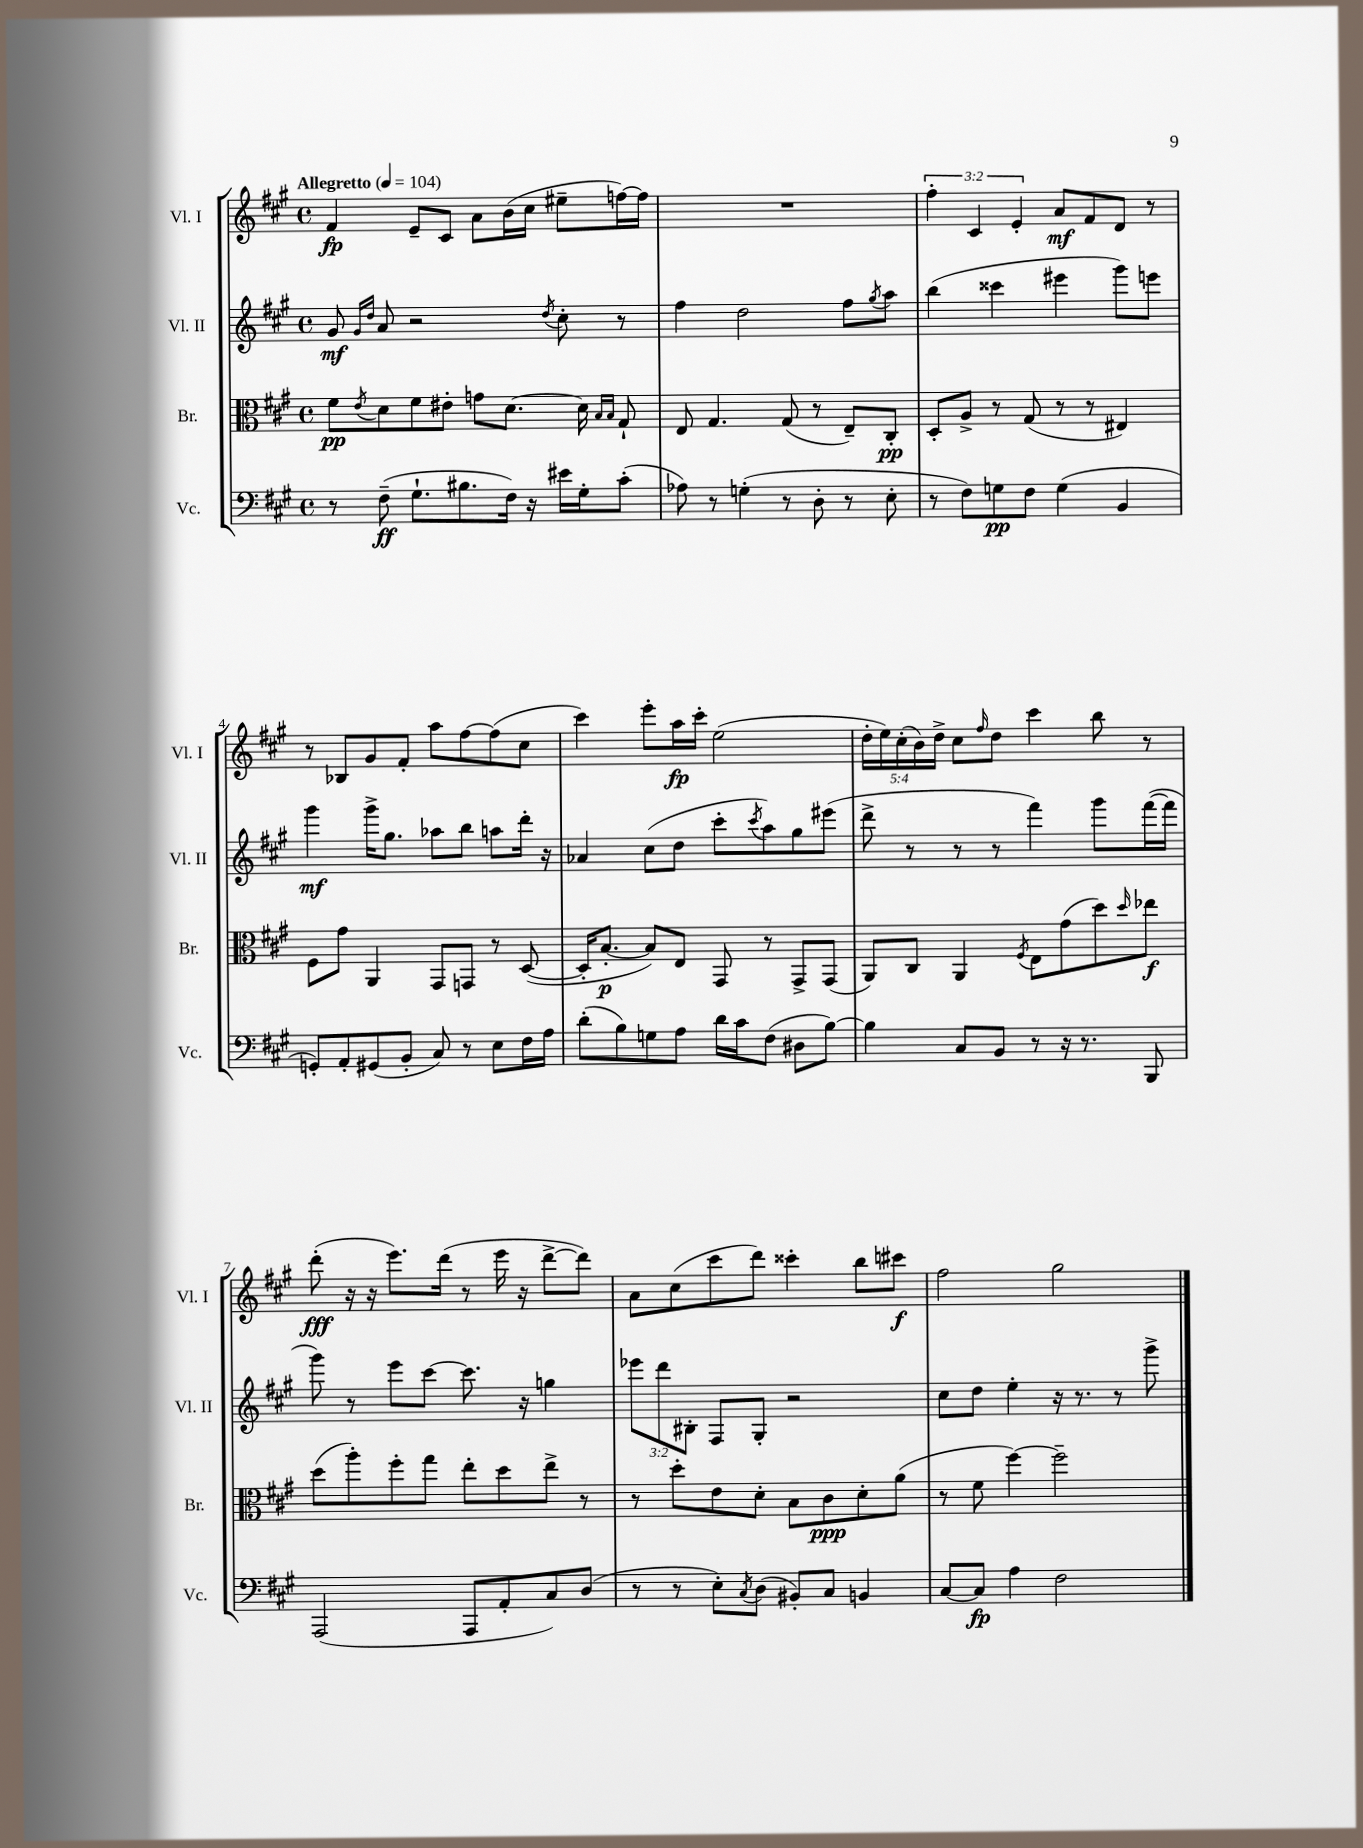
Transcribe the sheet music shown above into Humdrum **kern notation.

**kern	**kern	**kern	**kern
*staff4	*staff3	*staff2	*staff1
*clefF4	*clefC3	*clefG2	*clefG2
*k[f#c#g#]	*k[f#c#g#]	*k[f#c#g#]	*k[f#c#g#]
*M4/4	*M4/4	*M4/4	*M4/4
*met(c)	*met(c)	*met(c)	*met(c)
*MM104	*MM104	*MM104	*MM104
8r	8f#	8g#	4f#
.	.	16qqg#	.
.	8qe	16qqdd	.
(8F#~	8d	8a	.
8.G#`	8f#	2r	8e~
.	8e#'	.	8c#
8.B#	.	.	.
.	8g	.	8a
16F#)	[8.d	.	(16b
16r	.	.	16cc#
.	.	8qdd	.
16e#	.	8cc#'	8ee#~
16G#'	16d]	.	.
.	16qqB	.	.
.	16qqB	.	.
(8c#'	8G#`	8r	[16ff)
.	.	.	16ff]
=	=	=	=
8A-)	8E	4ff#	1r
8r	4.G#	.	.
(4G'	.	2dd	.
8r	(8G#	.	.
8D'	8r	.	.
8r	8E~)	8ff#	.
.	.	8qgg#	.
8E'	8C#'	8aa	.
=	=	=	=
8r	8D'	(4bb	6ff#'
8F#)	8A^	.	.
.	.	.	6c#
8G	8r	4ccc##	.
.	.	.	6e'
8F#	(8G#	.	.
(4G	8r	4eee#	8a
.	8r	.	8f#
4BB	4E#)	8ggg#)	8d
.	.	8eee	8r
=	=	=	=
8GG')	8F#	4ggg#	8r
8AA'	8g#	.	8B-
(8GG#	4AA	16ggg#^	8g#
.	.	8.gg#	.
8BB'	.	.	8f#'
8C#)	8GG#	8aa-	8aa
8r	8GG	8bb	[8ff#
8E	8r	8aa	(8ff#]
16F#	([8D	16ddd'	8cc#
16A	.	16r	.
=	=	=	=
(8d'	16D']	4a-	4ccc#)
.	[8.B'	.	.
8B)	.	.	.
8G	8B])	(8cc#	8eee'
8A	8E	8dd	16aa
.	.	.	16ccc#'
16d	8GG#	8ccc#'	(2ee
16c#	.	.	.
.	.	8qccc#	.
(8F#	8r	8aa)	.
8D#	8GG#^	8gg#	.
[8B)	(8GG#	(8eee#	.
=	=	=	=
4B]	8AA)	8ddd^	20dd'
.	.	.	20ee)
.	.	.	(20cc#'
.	8C#	8r	.
.	.	.	20b)
.	.	.	20dd^
8C#	4AA	8r	8cc#
.	.	.	16qqff#
8BB	.	8r	8dd
.	8qF#	.	.
8r	8E	4fff#)	4ccc#
16r	(8g#	.	.
8.r	.	.	.
.	8dd)	8ggg#	8bb
.	16qqdd	.	.
8BBB	8ee-	([16fff#	8r
.	.	16fff#]	.
=	=	=	=
(2AAA	(8dd	8ggg#)	(8ddd'
.	8aa')	8r	16r
.	.	.	16r
.	8ff#'	8eee	8.eee)
.	8gg#	[8ccc#	.
.	.	.	(16ddd
8AAA	8ee'	8.ccc#]	8r
8AA'	8dd	.	16eee
.	.	16r	16r
8C#)	8ee^	4gg	[8ddd^
(8D	8r	.	8ddd])
=	=	=	=
8r	8r	12eee-	8a
.	.	12ddd	.
8r	8dd'	.	(8cc#
.	.	12B#'	.
8E')	8e	8F#	8ccc#
8qC#	.	.	.
(8D	8d'	8G#'	8ddd)
8BB#')	8B	2r	4ccc##'
8C#	8c#	.	.
4BB	8d'	.	8bb
.	(8a	.	8ccc#
=	=	=	=
[8C#	8r	8cc#	2ff#
8C#]	8f#	8dd	.
4A	[4ff#)	4ee'	.
2F#	2ff#~]	16r	2gg#
.	.	8.r	.
.	.	8r	.
.	.	8ggg#^	.
==	==	==	==
*-	*-	*-	*-
